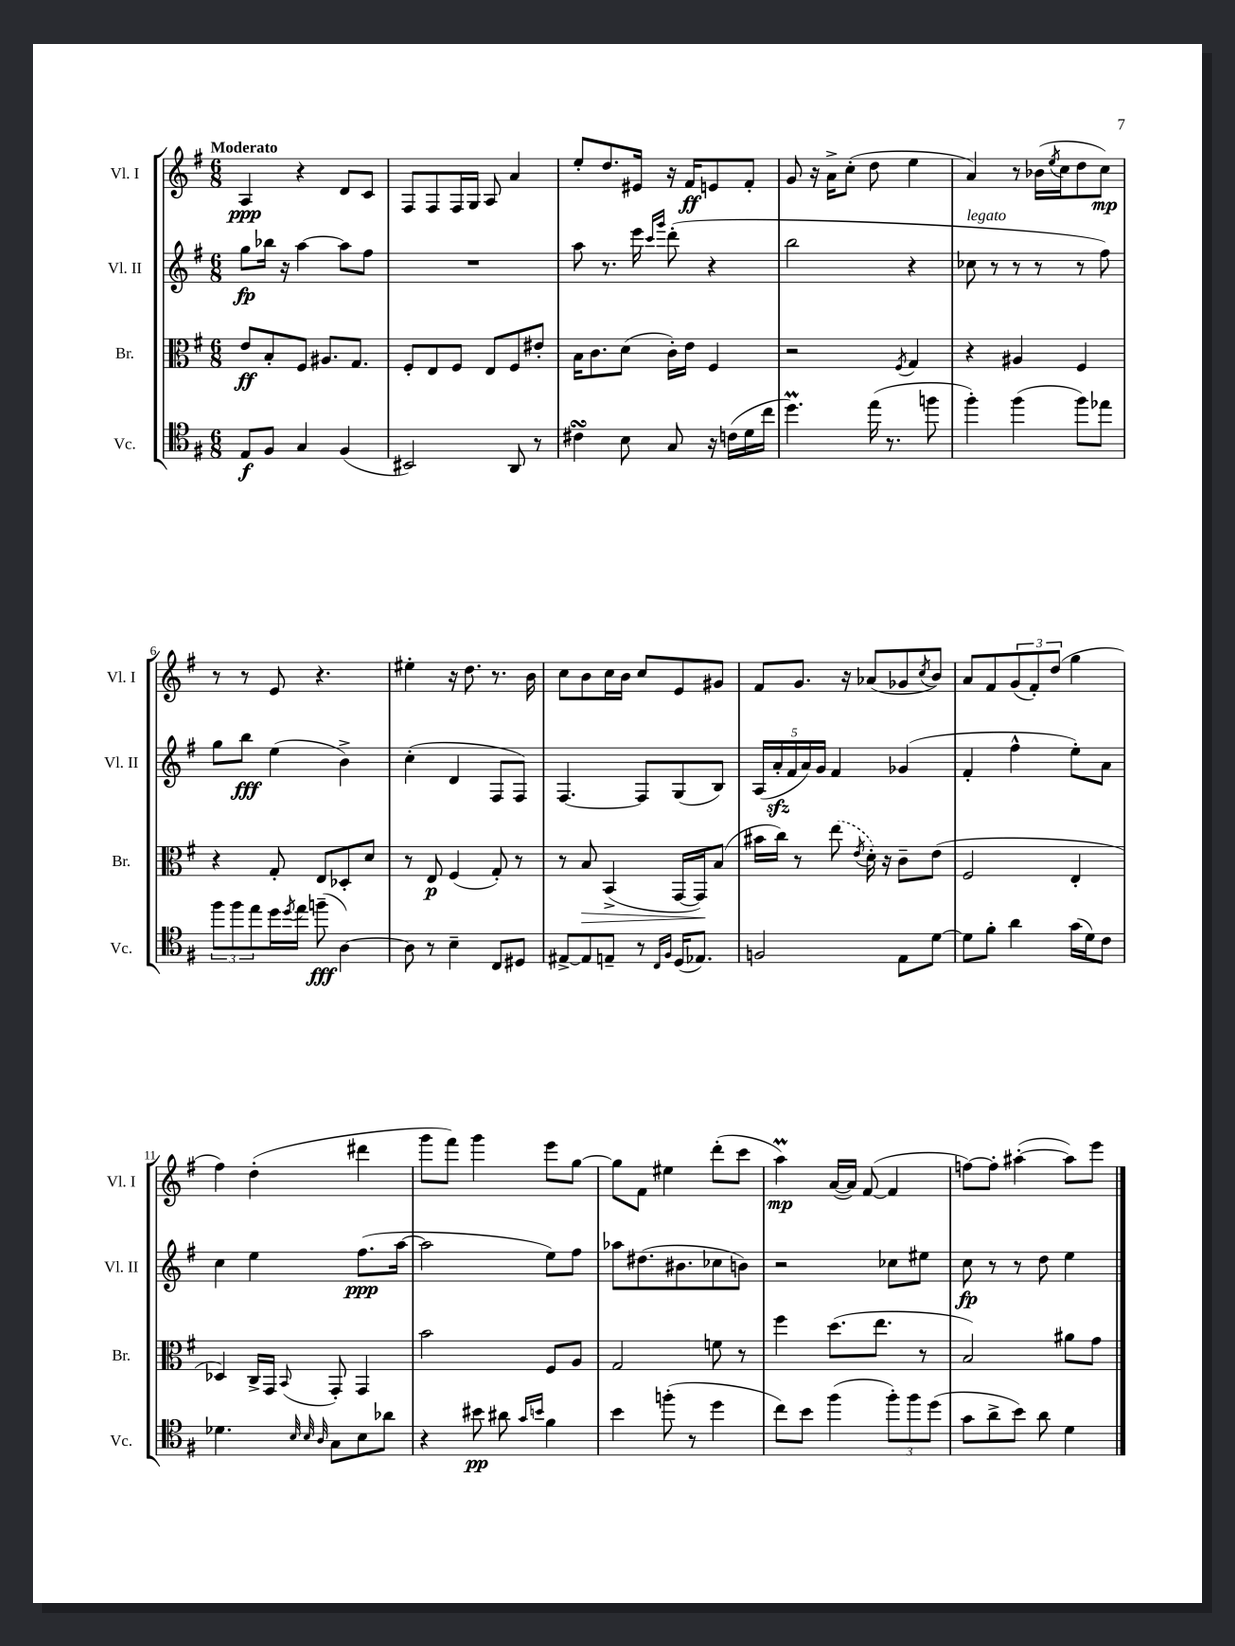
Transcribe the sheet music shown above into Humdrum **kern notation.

**kern	**kern	**kern	**kern
*staff4	*staff3	*staff2	*staff1
*clefC4	*clefC3	*clefG2	*clefG2
*k[f#]	*k[f#]	*k[f#]	*k[f#]
*M6/8	*M6/8	*M6/8	*M6/8
8E/L	8e/L	8gg\L	4A/
8F#/J	8B'/	16bb-\Jk	.
.	.	16r	.
4G/	8F#/J	[4aa\	4r
.	8.A#/L	.	.
(4F#/	.	8aa\]L	8d/L
.	8.G/J	.	.
.	.	8ff#\J	8c/J
=	=	=	=
2BB#/)	8F#'/L	2.r	8F#/L
.	8E/	.	8F#/
.	8F#/J	.	16F#/L
.	.	.	16G/JJ
.	8E/L	.	8A/
8AA/	8F#/	.	4a/
8r	8e#'/J	.	.
=	=	=	=
4c#\	16B\LK	8aa\	8ee'/L
.	8.c\	.	.
.	.	8.r	8.dd/
8B\	(8d\J	.	.
.	.	16eee\	16e#/Jk
.	.	16qqccc/LL	.
.	.	16qqggg/JJ	.
8G/	16c'\LL)	(8ddd'\	16r
.	16e\JJ	.	16f#/LK
16r	4F#/	4r	8e/
(16c\LL	.	.	.
16d\	.	.	8f#'/J
16cc\JJ	.	.	.
=	=	=	=
4.dd\)	2r	2bb\	8g/
.	.	.	16r
.	.	.	16a^\LK
.	.	.	(8cc'\J
(16ee\	.	.	8dd\
8.r	.	.	.
.	8qF#/	.	.
.	4G/	4r	4ee\
8ff\	.	.	.
=	=	=	=
4ff#'\)	4r	8cc-\	4a/)
.	.	8r	.
(4ff#\	4A#/	8r	8r
.	.	8r	(16b-\LL
.	.	.	8qee/
.	.	.	16cc\J
8ff#\L)	4F#/	8r	8dd\
8ee-\J	.	8ff#\)	8cc\J)
=	=	=	=
12ff#\L	4r	8gg\L	8r
12ff#\	.	.	.
.	.	8bb\J	8r
12ee\	.	.	.
16dd\L	8G'/	(4ee\	8e/
8qdd/	.	.	.
16ee\JJ	.	.	.
(8ff~\	8E/L	.	4.r
[4A\)	8D-'/	4b^\)	.
.	8d/J	.	.
=	=	=	=
8A\]	8r	(4cc'\	4ee#'\
8r	8E/	.	.
4B~\	(4F#/	4d/	16r
.	.	.	8.dd\
8C/L	8G'/)	8F#/L	8.r
8D#/J	8r	8F#/J)	.
.	.	.	16b\
=	=	=	=
[8E#^/L	8r	[4.F#/	8cc\L
8E#/]	8B/	.	8b\
8E~/J	(4BB^/	.	16cc\L
.	.	.	16b\JJ
8r	.	8F#/]L	8cc/L
16qqC/LL	.	.	.
16qqF#/JJ	.	.	.
(16D/LK	[16GG/LL	(8G/	8e/
8.E-/J)	16GG/]J)	.	.
.	(8B/J	8B/J)	8g#/J
=	=	=	=
2F/	16b#\LL	(20A/LL	8f#/L
.	.	20a'/	.
.	16cc\JJ)	.	.
.	.	20f#/	.
.	8r	.	8.g/J
.	.	20a/)	.
.	.	20g/JJ	.
.	(8ee\	4f#/	.
.	.	.	16r
.	8qe/	.	.
.	16d'\)	.	(8a-/L
.	16r	.	.
8E\L	8c~\L	(4g-/	8g-/
.	.	.	8qcc/
[8d\J	(8e\J	.	8b/J)
=	=	=	=
8d\]L	2F#/	4f#'/	8a/L
8f#'\J	.	.	8f#/
4a\	.	4ff#^^\	(12g/
.	.	.	12f#'/)
.	.	.	(12dd/J
(16g\LL	4E'/	8ee'\L)	4gg\
16d\J)	.	.	.
8c\J	.	8a\J	.
=	=	=	=
4.d-\	4D-/)	4cc\	4ff#\)
.	16C^/LL	4ee\	(4dd'\
.	16GG/JJ	.	.
32qqB/	.	.	.
32qqB/	.	.	.
32qqA/	8qqBB/	.	.
8G\L	8GG'/	.	.
8B\	4GG/	(8.ff#\L	4ddd#\
8a-\J	.	.	.
.	.	[16aa\Jk	.
=	=	=	=
4r	2b\	2aa\]	8ggg\L
.	.	.	8fff#\J)
8b#\	.	.	4ggg\
8a#\	.	.	.
16qqg/LL	.	.	.
16qqb/JJ	.	.	.
4f#\	8F#/L	8ee\L)	8eee\L
.	8A/J	8ff#\J	[8gg\J
=	=	=	=
4b\	2G/	8aa-\L	8gg\]L
.	.	(8.dd#\	8f#\J
(8ff'\	.	.	4ee#\
.	.	8.b#\	.
8r	.	.	.
4dd\	8f\	8cc-\	(8ddd'\L
.	8r	8b\J)	8ccc\J
=	=	=	=
8cc\L)	4ff#\	2r	4aa\)
8b\J	.	.	.
(4ff#\	(8.dd\L	.	([16a/LL
.	.	.	16a/]JJ)
.	.	.	([8f#/
.	8.ee\J	.	.
12ff#'\L)	.	8cc-\L	4f#/]
12ff#\	.	.	.
.	8r	8ee#\J	.
(12dd\J	.	.	.
=	=	=	=
8g\L	2B/)	8cc\	[8ff\L)
8a^\	.	8r	8ff'\]J
8b\J)	.	8r	([4aa#'\
8a\	.	8dd\	.
4d\	8a#\L	4ee\	8aa#\]L)
.	8g\J	.	8eee\J
==	==	==	==
*-	*-	*-	*-
